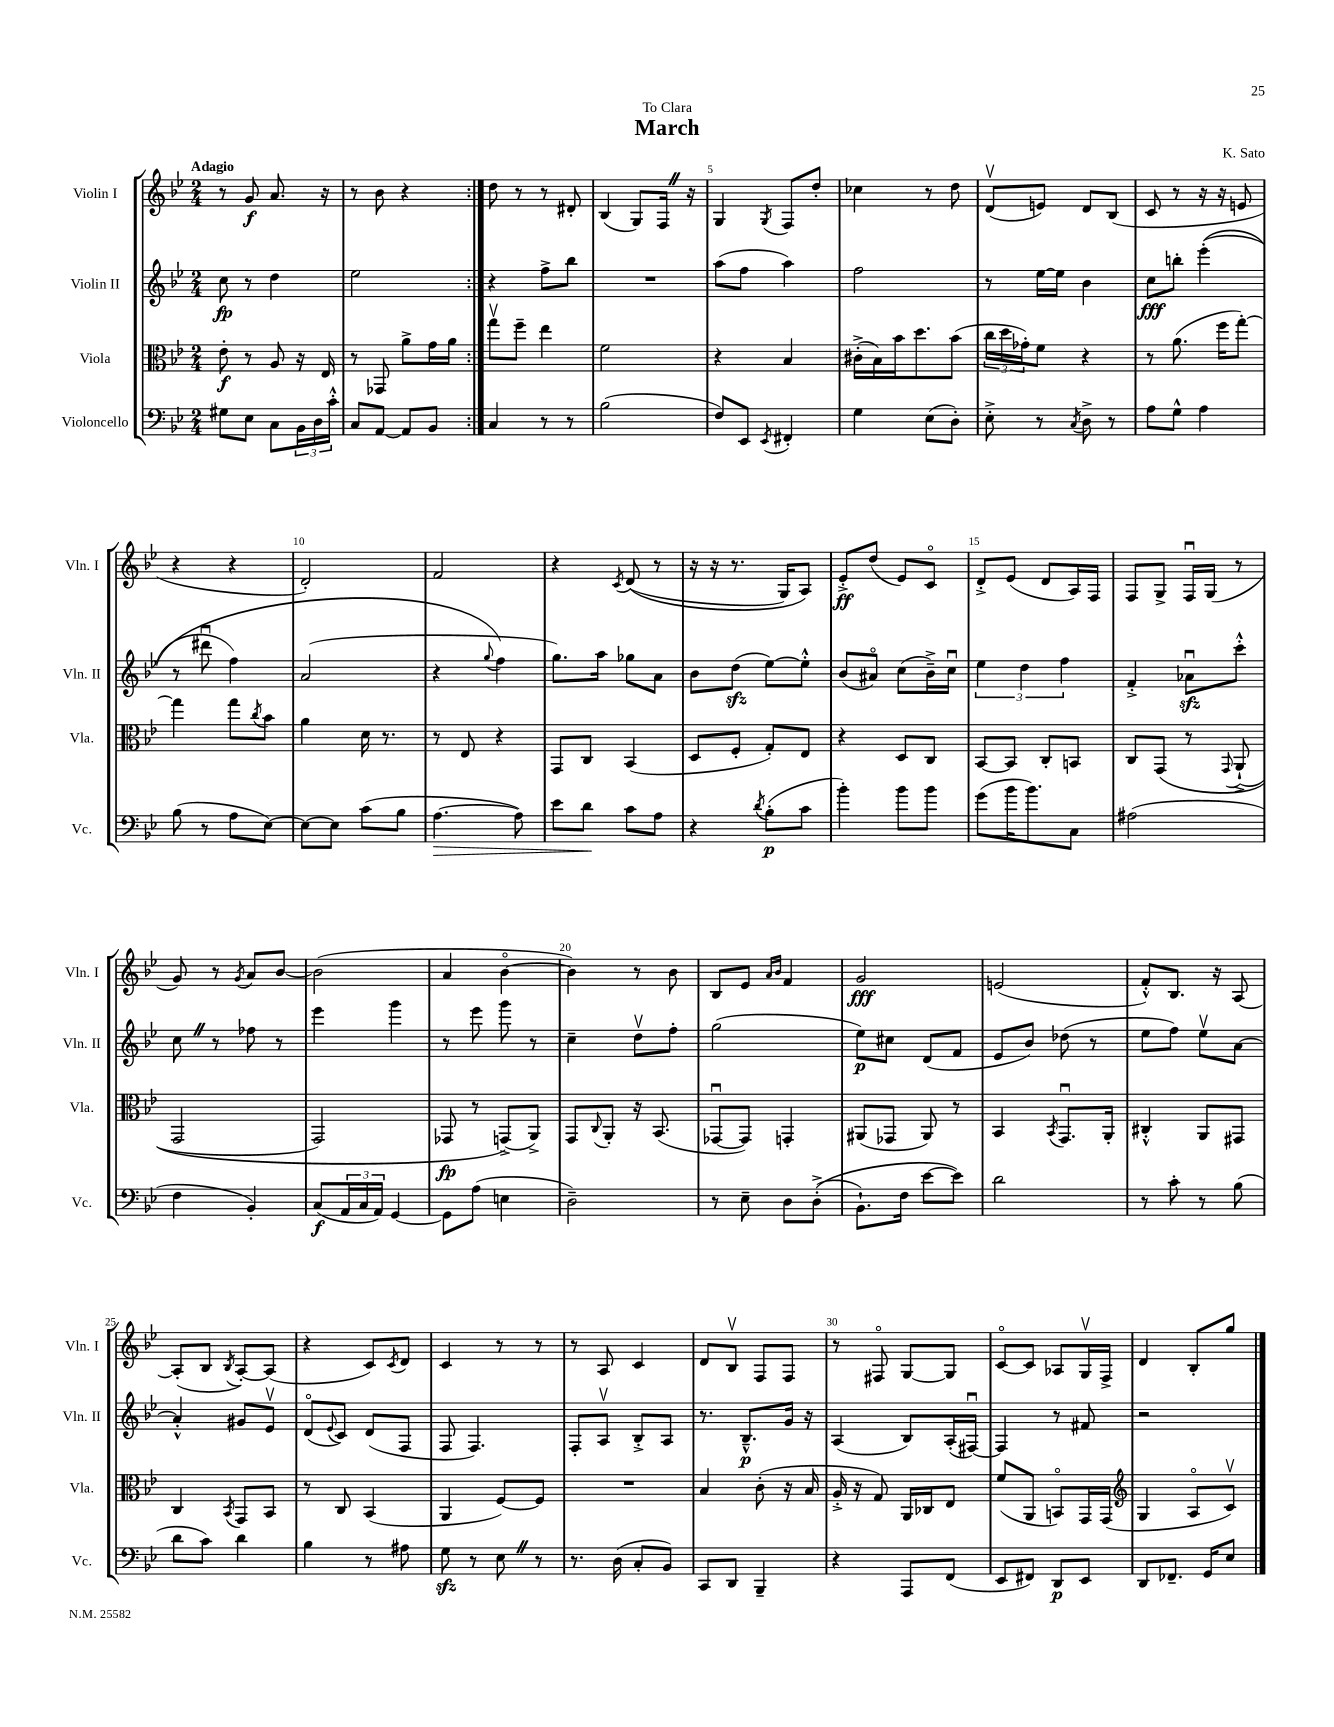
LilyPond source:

\header { title = "March" composer = "K. Sato" dedication = "To Clara" }
<<
\new StaffGroup <<
\new Staff = "s0" \with { instrumentName = "Violin I" shortInstrumentName = "Vln. I" } {
    \clef treble \key bes \major \numericTimeSignature \time 2/4 \tempo "Adagio"
    \repeat volta 2 { r8 g'8\f a'8. r16 |
    r8 bes'8 r4 | }
    d''8 r8 r8 dis'8-. |
    bes4( g8) f16 \once \override BreathingSign.text = \markup { \musicglyph "scripts.caesura.straight" } \breathe r16 |
    g4 \acciaccatura { g8 } f8 d''8-. |
    ces''4 r8 d''8 |
    d'8\upbow( e'8) d'8 bes8( |
    c'8 r8 r16 r16 e'8 |
    r4 r4 |
    d'2-.) |
    f'2 |
    r4 \acciaccatura { c'8 } d'8(\( r8 |
    r16 r16 r8. g16) a8\) |
    ees'8-.->\ff d''8( ees'8) c'8\flageolet |
    d'8-.-> ees'8( d'8 a16) f16 |
    f8 g8-> f16\downbow g16( r8 |
    g'8) r8 \acciaccatura { g'8 } a'8 bes'8~ |
    bes'2( |
    a'4 bes'4~\flageolet |
    bes'4) r8 bes'8 |
    bes8 ees'8 \grace { a'16 bes'16 } f'4 |
    g'2\fff |
    e'2( |
    f'8-.-^) bes8. r16 a8~ |
    a8-.( bes8 \acciaccatura { bes8 } a8~-.) a8( |
    r4 c'8) \acciaccatura { c'8 } d'8 |
    c'4 r8 r8 |
    r8 a8 c'4 |
    d'8 bes8\upbow f8 f8 |
    r8 fis8\flageolet g8~ g8 |
    c'8~\flageolet c'8 aes8 g16\upbow f16-> |
    d'4 bes8-. g''8 \bar "|." |
}
\new Staff = "s1" \with { instrumentName = "Violin II" shortInstrumentName = "Vln. II" } {
    \clef treble \key bes \major \numericTimeSignature \time 2/4
    \repeat volta 2 { c''8\fp r8 d''4 |
    ees''2 | }
    r4 f''8-> bes''8 |
    R2 |
    a''8( f''8 a''4) |
    f''2 |
    r8 ees''16~ ees''16 bes'4 |
    c''8\fff b''8-. ees'''4-.(\( |
    r8 dis'''8\downbow f''4) |
    a'2( |
    r4 \appoggiatura { g''8 } f''4\) |
    g''8.) a''16 ges''8 a'8 |
    bes'8 d''8\sfz( ees''8~) ees''8-.-^ |
    bes'8( ais'8\flageolet) c''8( bes'16--->) c''16\downbow |
    \tuplet 3/2 { ees''4 d''4 f''4 } |
    f'4-.-> aes'8\downbow\sfz c'''8-.-^ |
    c''8 \once \override BreathingSign.text = \markup { \musicglyph "scripts.caesura.straight" } \breathe r8 fes''8 r8 |
    ees'''4 g'''4 |
    r8 ees'''8 g'''8 r8 |
    c''4-- d''8\upbow f''8-. |
    g''2( |
    ees''8\p) cis''8 d'8( f'8 |
    ees'8 bes'8) des''8( r8 |
    ees''8 f''8) ees''8\upbow a'8~ |
    a'4-.-^ gis'8 ees'8\upbow |
    d'8\flageolet( \appoggiatura { ees'8 } c'8) d'8( f8 |
    f8 f4.) |
    f8-. a8\upbow bes8-.-> a8 |
    r8. bes8.---^\p g'16 r16 |
    a4( bes8) a16-.( fis16~\downbow) |
    fis4 r8 fis'8 |
    r2 \bar "|." |
}
\new Staff = "s2" \with { instrumentName = "Viola" shortInstrumentName = "Vla." } {
    \clef alto \key bes \major \numericTimeSignature \time 2/4
    \repeat volta 2 { ees'8-.\f r8 a8 r16 ees16 |
    r8 ges,8 a'8-> g'16 a'16 | }
    g''8\upbow f''8-- ees''4 |
    f'2 |
    r4 bes4 |
    cis'16-.->( bes16) bes'16 d''8. bes'8( |
    \tuplet 3/2 { c''16 d''16 ges'16-.) } f'8 r4 |
    r8 a'8.( f''16 g''8~-.) |
    g''4 g''8 \acciaccatura { c''8 } bes'8 |
    a'4 d'16 r8. |
    r8 ees8 r4 |
    g,8 c8 bes,4( |
    d8 f8-. g8-.) ees8 |
    r4 d8 c8 |
    bes,8~ bes,8 c8-. b,8 |
    c8 g,8\( r8 \appoggiatura { g,8 } a,8-!->( |
    g,2 |
    g,2) |
    ges,8\fp r8 g,8->(\) a,8->) |
    g,8 \appoggiatura { c8 } a,8-. r16 bes,8.( |
    ges,8~\downbow ges,8) g,4-. |
    ais,8( ges,8 ais,8) r8 |
    bes,4 \acciaccatura { bes,8 } g,8.\downbow a,16-. |
    cis4-.-^ a,8 gis,8 |
    c4 \acciaccatura { bes,8 } g,8 bes,8 |
    r8 c8 bes,4( |
    a,4 f8~) f8 |
    R2 |
    bes4 c'8-.( r16 bes16 |
    a16-.-> r16 g8) a,16 ces16 ees8 |
    f'8( a,8 b,8\flageolet) g,16 g,16( |
    \clef treble g4 a8\flageolet c'8\upbow) \bar "|." |
}
\new Staff = "s3" \with { instrumentName = "Violoncello" shortInstrumentName = "Vc." } {
    \clef bass \key bes \major \numericTimeSignature \time 2/4
    \repeat volta 2 { gis8 ees8 c8 \tuplet 3/2 { bes,16 d16 c'16-.-^ } |
    c8 a,8~ a,8 bes,8 | }
    c4 r8 r8 |
    bes2( |
    f8) ees,8 \acciaccatura { ees,8 } fis,4-. |
    g4 ees8( d8-.) |
    ees8-.-> r8 \acciaccatura { c8 } d8-> r8 |
    a8 g8-^ a4 |
    bes8( r8 a8 ees8~) |
    ees8~ ees8 c'8( bes8 |
    a4.~\> a8) |
    ees'8 d'8\! c'8 a8 |
    r4 \acciaccatura { d'8 } bes8-.\p( c'8 |
    bes'4-.) bes'8 bes'8 |
    g'8( bes'16 bes'8.) c8 |
    ais2( |
    f4 bes,4-.) |
    c8\f( \tuplet 3/2 { a,16 c16 a,16) } g,4~ |
    g,8 a8( e4 |
    d2--) |
    r8 ees8-- d8 d8-.->(\( |
    bes,8.-!) f16 ees'8~ ees'8\) |
    d'2 |
    r8 c'8-. r8 bes8( |
    d'8 c'8) d'4 |
    bes4 r8 ais8 |
    g8\sfz r8 ees8 \once \override BreathingSign.text = \markup { \musicglyph "scripts.caesura.straight" } \breathe r8 |
    r8. d16( c8-. bes,8) |
    c,8 d,8 bes,,4-- |
    r4 a,,8 f,8( |
    ees,8 fis,8) d,8\p ees,8 |
    d,8 fes,8.-- g,16 ees8 \bar "|." |
}
>>
>>
\layout { \context { \Score \override BarNumber.break-visibility = ##(#f #t #t) barNumberVisibility = #(every-nth-bar-number-visible 5) } }
